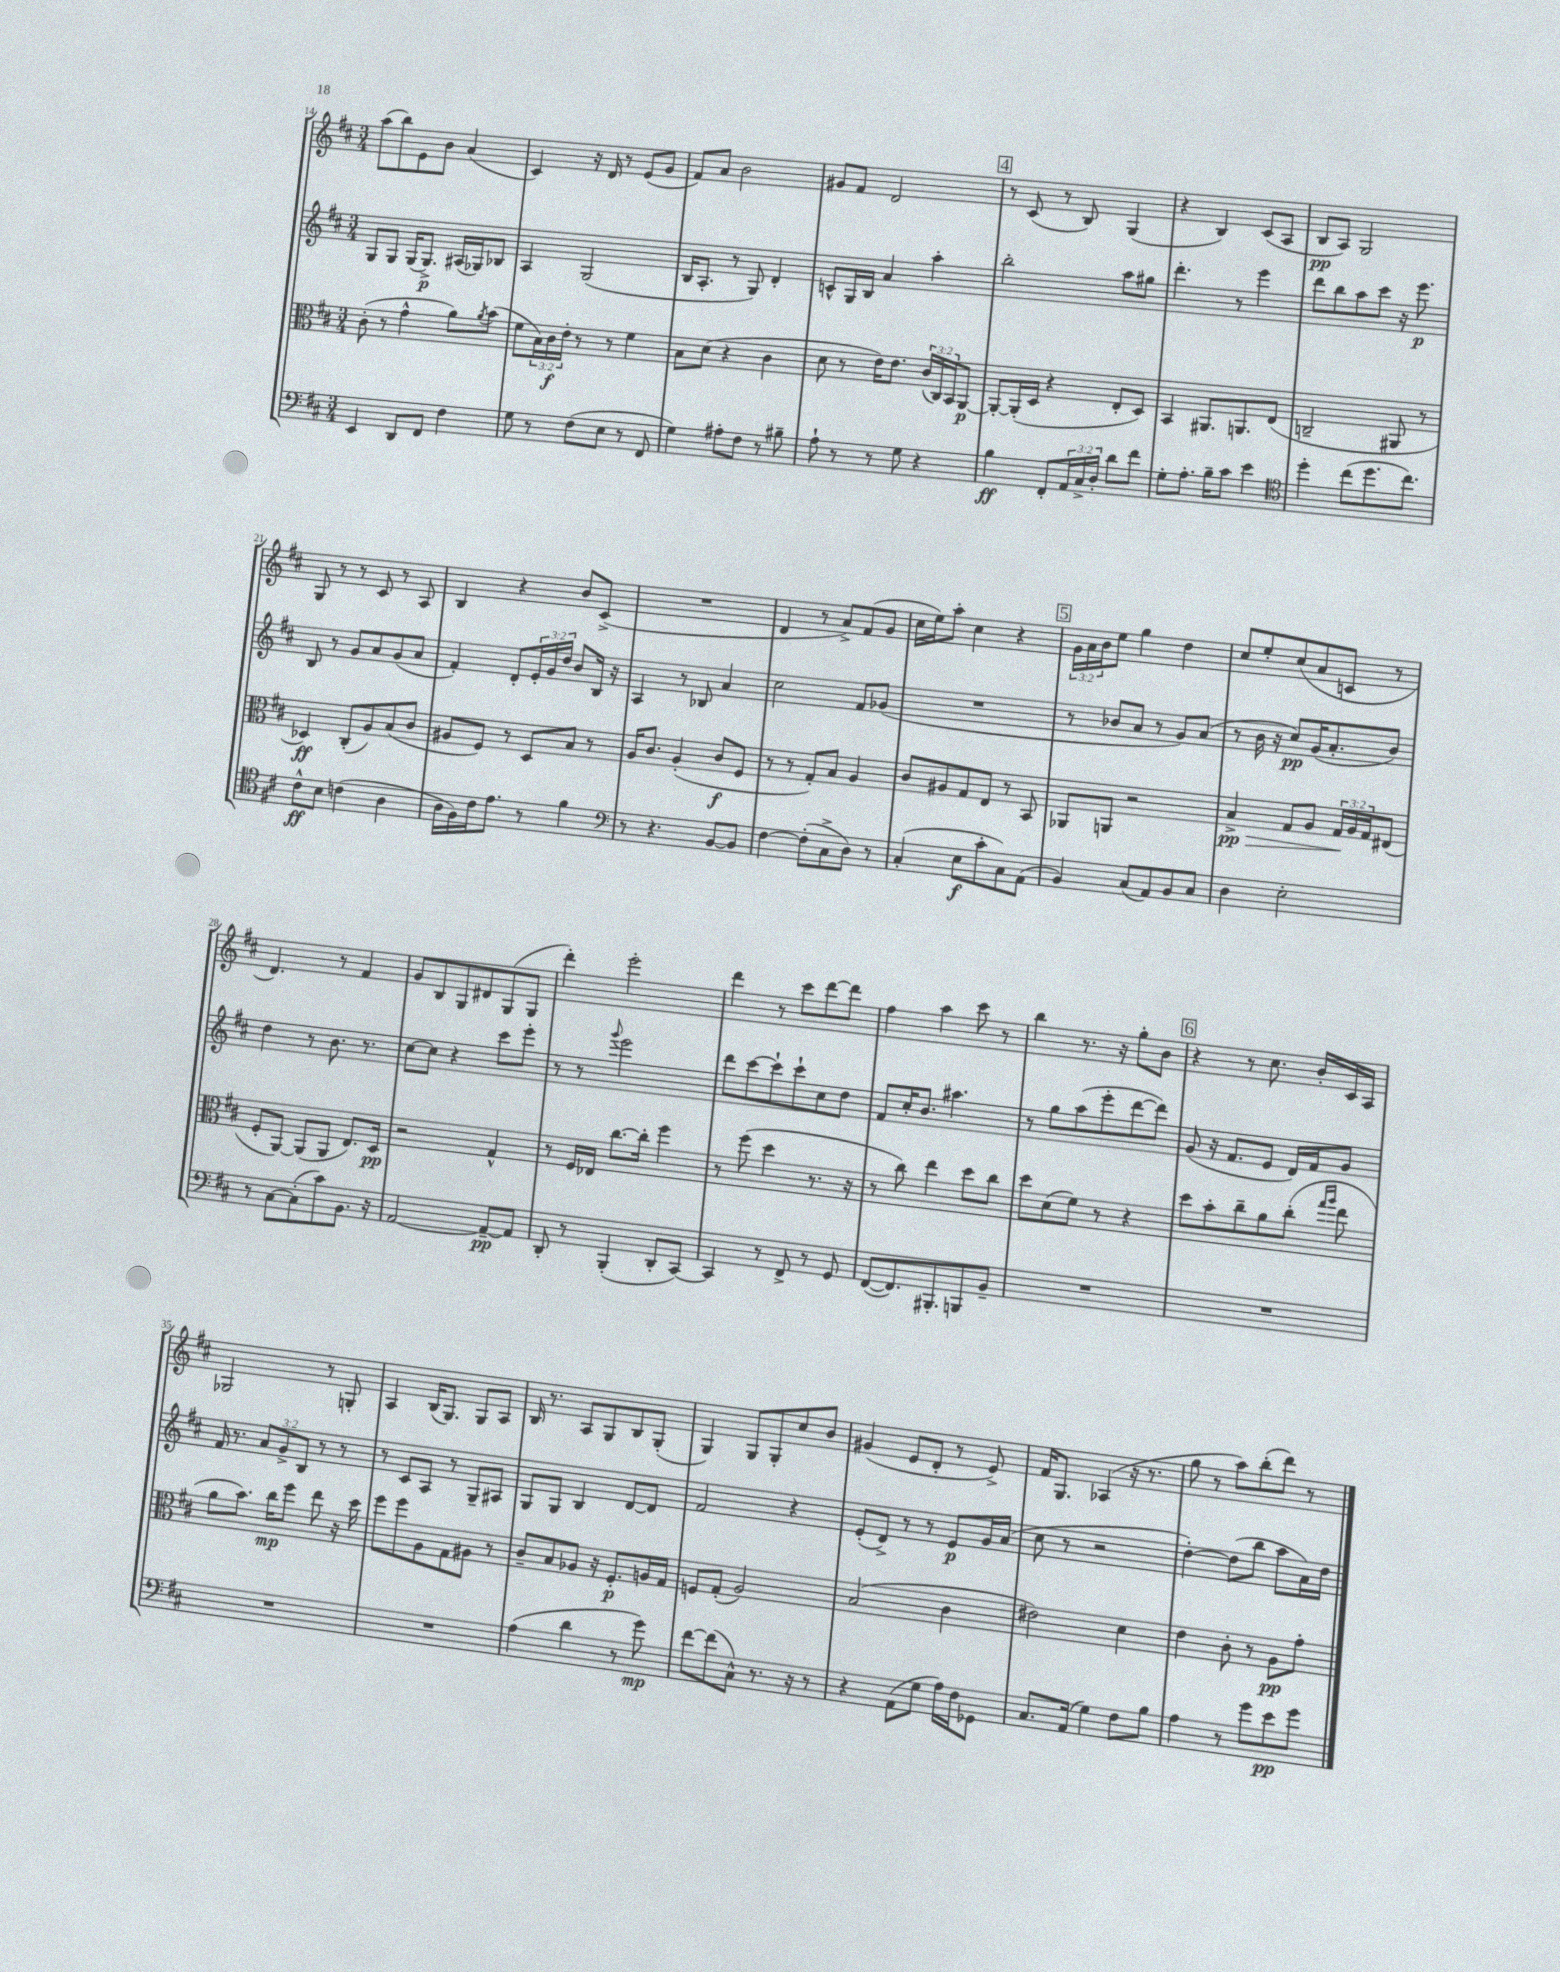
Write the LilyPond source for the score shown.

<<
\new StaffGroup <<
\new Staff = "s0" {
    \clef treble \key d \major \numericTimeSignature \time 3/4 \override Staff.TupletNumber.text = #tuplet-number::calc-fraction-text
    a''8( b''8) e'8 b'8 a'4( |
    cis'4) r16 d'16 r8 e'8( g'8 |
    fis'8) a'8 b'2 |
    gis'8 fis'8 d'2 |
    \mark \markup { \box "4" } r8 cis'8( r8 b8) g4( |
    r4 b4) cis'8( a8 |
    b8\pp a8) g2 |
    g8 r8 r8 cis'8 r8 a8 |
    b4 r4 b'8 cis'8->( |
    R2. |
    d'4 r8 a'8->) fis'8( g'8 |
    cis''16 e''16) a''8-. cis''4 r4 |
    \mark \markup { \box "5" } \tuplet 3/2 { g'16 a'16 b'16 } e''8 g''4 d''4 |
    cis''8 e''8-. cis''8( a'8 c'8 r8 |
    d'4.) r8 fis'4 |
    g'8 b8 g8 dis'8 g8( g8 |
    d'''4-.) e'''2-. |
    d'''4 r8 cis'''8 d'''8~ d'''8 |
    fis''4 a''4 cis'''8 r8 |
    b''4 r8. r16 g''8-. b'8 |
    \mark \markup { \box "6" } r4 r8 cis''8. b'16-. cis'16 a16 |
    ges2 r8 g8-. |
    a4 b16( g8.) g8 a8 |
    b16 r8. a8 g8 b8 g8-.( |
    g4) g8 g8-. cis''8 b'8 |
    gis'4( e'8 d'8-. r8 e'8->) |
    fis'16 g8. aes4( r16 r8. |
    g''8 r8 a''8) b''8-.( d'''8) r8 \bar "|." |
}
\new Staff = "s1" {
    \clef treble \key d \major \numericTimeSignature \time 3/4 \override Staff.TupletNumber.text = #tuplet-number::calc-fraction-text
    g8 g8 g16( g8.->\p) ais16( ges16) bes8 |
    a4 g2( |
    b16 a8.-. r8 g8) d'4-. |
    c'8-^ g16 b16 a'4 a''4-. |
    \mark \markup { \box "4" } b''2-. a''8 gis''8 |
    d'''4.-. r8 e'''4 |
    d'''8 b''8 a''8 cis'''8 r16 e'''8.\p |
    b8 r8 g'8 a'8 g'8( a'8 |
    fis'4-.) d'8-. \tuplet 3/2 { e'16-. g'16 d''16 } b'8 b16 r16 |
    a4 r8 bes8 a'4 |
    cis''2 fis'8 ges'8( |
    R2. |
    \mark \markup { \box "5" } r8 bes'8 a'8 r8 g'8) a'8( |
    r8 b'16 r16 cis''8\pp) g'16( a'8.-. b'8) |
    d''4 r8 b'8. r8. |
    cis''8~ cis''8 r4 cis'''8 e'''8-. |
    r8 r8 \appoggiatura { g'''8 } e'''2 |
    d'''8 cis'''8~ cis'''8-! cis'''8-! cis''8 d''8 |
    fis'8 cis''16-. b'8. ais''4. |
    r8 g''8 a''8( e'''8-. d'''8~ d'''8) |
    \mark \markup { \box "6" } g'8( r16 fis'8. e'8 d'16) fis'16 g'8 |
    fis'16 r8. \tuplet 3/2 { a'8 g'8-> b8 } r8 r8 |
    r8 cis'8 a8 r8 g8-- ais8 |
    g8 g8 b4 d'8~ d'8 |
    fis'2 r4 |
    e'8-.( d'8->) r8 r8 e'8\p g'16 a'16( |
    cis''8 r8 r2 |
    d''4~-.) d''8( b''8 a''8 a'16) d''16 \bar "|." |
}
\new Staff = "s2" {
    \clef alto \key d \major \numericTimeSignature \time 3/4 \override Staff.TupletNumber.text = #tuplet-number::calc-fraction-text
    cis'8-.( r8 g'4-^ a'8) \acciaccatura { a'8 } b'8( |
    fis'8 \tuplet 3/2 { b16) cis'16\f e'16-. } r8 r8 fis'4 |
    b8 d'8( r4 cis'4 |
    d'8 r8 e'16) e'8. \tuplet 3/2 { cis'16( cis16) b,16 } a,8~\p |
    \mark \markup { \box "4" } a,8~-. a,16-.( d16 r4 e8-. d8) |
    b,4 ais,8. a,8. e8( |
    c2-- ais,8 r8 |
    des4\ff) cis8-.( a8) b8( cis'8 |
    ais8 fis8) r8 d8 b8 r8 |
    a16 cis'8. a4-.( cis'8\f fis8 |
    r8 r8 g8-.) b8 a4 |
    cis'8 ais8 g8 e8 r8 b,8 |
    \mark \markup { \box "5" } aes,8 a,8 r2 |
    b4->\pp\> g8 a8 \tuplet 3/2 { g16\! a16 g16 } eis8( |
    fis8-. a,8~) a,8( a,8 e8.) d16\pp |
    r2 g4-^ |
    r8 fis16 ees16 cis''8.~ cis''16-. fis''4 |
    r8 fis''8( d''4 r8. r16 |
    r8 cis''8) e''4 d''8 cis''8 |
    d''8 d'8( fis'8) r8 r4 |
    \mark \markup { \box "6" } d''8 b'8-. cis''8-- a'8 cis''8-.( \grace { g''16 a''16 } e''8 |
    a'8 b'8.) cis''16\mp fis''8 e''8 r16 d''16 |
    fis''8 fis''8 a8 g8 ais8 r8 |
    cis'8-- b8 aes8 r16 fis8.-.\p a16 g16 |
    f8 g8-.( a2) |
    b2( cis'4 |
    eis'2) d'4 |
    e'4 cis'8-. r8 a8\pp g'8-. \bar "|." |
}
\new Staff = "s3" {
    \clef bass \key d \major \numericTimeSignature \time 3/4 \override Staff.TupletNumber.text = #tuplet-number::calc-fraction-text
    e,4 d,8 fis,8 fis4 |
    g8 r8 fis8( e8 r8 fis,8 |
    g4) ais8-. fis8 r8 bis8-- |
    a8-! r8 r8 g8 r4 |
    \mark \markup { \box "4" } b4\ff fis,8-. \tuplet 3/2 { a,16 cis16-> d16-. } d'8 fis'8 |
    g8-. a8.-. b16-- cis'8 e'4 |
    \clef tenor d''4-. cis''8( d''8. cis''8.) |
    cis'8-^\ff b8 c'4( a4 |
    a16 fis16) cis'16 e'8. r8 fis'4 |
    \clef bass r8 r4. b,8~ b,8 |
    fis4~ fis8-.( cis8-> d8) r8 |
    cis4-.( e8\f cis'8-. cis8) a,8( |
    \mark \markup { \box "5" } b,4) cis8( a,8) b,8 cis8 |
    d4 e2-. |
    r8 cis8~ cis8-.( cis'8) b,8. r16 |
    a,2~ a,8~--\pp a,8 |
    d,8-. r8 b,,4-.( d,8-. cis,8~) |
    cis,4 r8 fis,8-> r8 g,8 |
    fis,8~( fis,8.) bis,,8.-. b,,8 b,8-- |
    R2. |
    \mark \markup { \box "6" } R2. |
    R2. |
    R2. |
    a4( d'4 r8 g'8\mp) |
    fis'8~ fis'8( cis8-^) r8. r16 r8 |
    r4 a,8( g8 a16) fis16 ges,8 |
    cis8. a,16( g4) fis8 b8 |
    a4 r8 g'8 e'8\pp g'8 \bar "|." |
}
>>
>>
\layout { \context { \Score currentBarNumber = #14 } }
